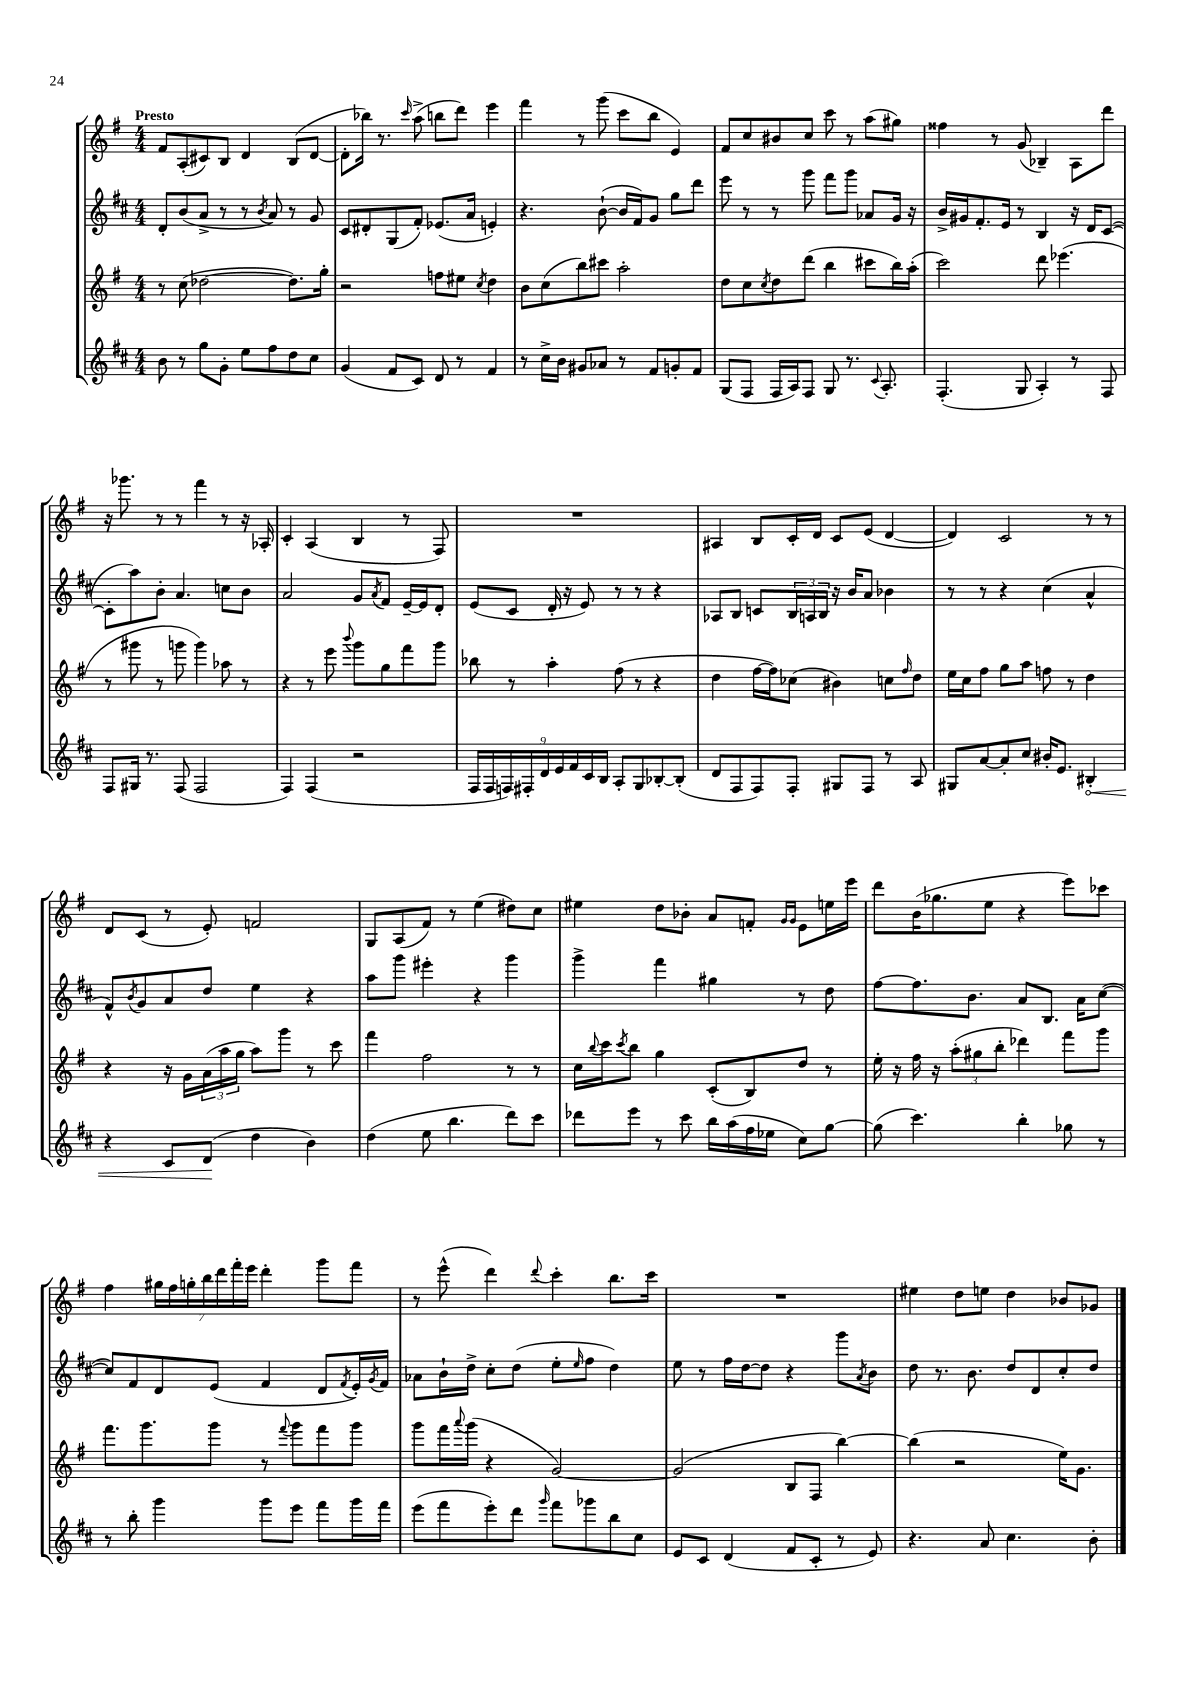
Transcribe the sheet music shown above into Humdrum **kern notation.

**kern	**kern	**kern	**kern
*staff4	*staff3	*staff2	*staff1
*clefG2	*clefG2	*clefG2	*clefG2
*k[f#c#]	*k[f#]	*k[f#c#]	*k[f#]
*M4/4	*M4/4	*M4/4	*M4/4
8b\	8r	8d'/L	8f#/L
8r	(8cc\	(8b/	(8A'/
8gg\L	[2dd-\	8a^/J	8c#/)
8g'\J	.	8r	8B/J
8ee\L	.	8r	4d/
.	.	8qb/	.
8ff#\	.	8a/)	.
8dd\	8.dd-\]L)	8r	(8B/L
8cc#\J	.	8g/	[8d/J
.	16gg'\Jk	.	.
=	=	=	=
(4g/	2r	8c#/L	8d'\]L
.	.	8d#'/	16bb-\Jk)
.	.	.	8.r
8f#/L	.	(8G/	.
.	.	.	16qqccc/
8c#/J)	.	8f#'/J)	(8aa^\
8d/	8ff\L	(8.e-/L	8bb\L
8r	8ee#\J	.	8ddd\J)
.	.	16a/Jk	.
.	8qcc/	.	.
4f#/	4dd\	4e'/)	4eee\
=	=	=	=
8r	8b\L	4.r	4fff#\
16cc#^\LL	(8cc\	.	.
16b\JJ	.	.	.
8g#/L	8bb\)	.	8r
8a-/J	8ccc#\J	([8b`\	(8ggg\
8r	2aa'\	16b/]LL	8ccc\L
.	.	16f#/J)	.
8f#/L	.	8g/J	8bb\J
8g'/	.	8gg\L	4e/)
8f#/J	.	8ddd\J	.
=	=	=	=
(8G/L	8dd\L	8eee\	8f#/L
8F#/J	8cc\	8r	8cc/
.	8qcc/	.	.
16F#/LL	8dd\	8r	8b#/
16A/J)	.	.	.
8F#/J	(8ddd\J	8ggg\	8cc/J
8G/	4bb\	8fff#\L	8ccc\
8.r	.	8ggg\J	8r
.	8ccc#\L	8a-/L	(8aa\L
8qqc#/	.	.	.
8.A'/	.	.	.
.	16bb\L)	16g/Jk	8gg#\J)
.	(16aa'\JJ	16r	.
=	=	=	=
(4.F#'/	2ccc\)	16b^/LL	4ff##\
.	.	16g#/J	.
.	.	8.f#'/	.
.	.	.	8r
.	.	16e/Jk	.
8G/	.	8r	(8g/
4A'/)	8ddd\	4B/	4B-~/)
.	(4.eee-\	.	.
8r	.	16r	8A\L
.	.	16d/LK	.
8F#/	.	([8c#/J	8ddd\J
=	=	=	=
8F#/L	8r	8c#'\]L	16r
.	.	.	8.ggg-\
16G#/Jk	8ggg#\	8aa\)	.
8.r	.	.	.
.	8r	8b'\J	8r
(8F#/	8ggg\	4.a/	8r
2F#/	4ggg\)	.	4fff#\
.	8aa-\	8cc\L	8r
.	8r	8b\J	16r
.	.	.	16A-'/
=	=	=	=
4F#/)	4r	2a/	4c'/
(4F#/	8r	.	(4A/
.	8eee\	.	.
.	8qqbbb/	.	.
2r	8ggg\L	8g/L	4B/
.	.	8qa/	.
.	8gg\	8f#/J	.
.	8fff#\	[16e~/LL	8r
.	.	16e/]J	.
.	8ggg\J	8d'/J	8F#/)
=	=	=	=
18F#/LL	8bb-\	(8e/L	1r
18F#/	.	.	.
18F/)	.	.	.
.	8r	8c#/J	.
18F#'/	.	.	.
18d/	.	.	.
.	4aa'\	16d'/	.
18e/	.	.	.
.	.	16r	.
18f#/	.	.	.
.	.	8e/)	.
18c#/	.	.	.
18B/JJ	.	.	.
8A'/L	(8ff#\	8r	.
8G/	8r	8r	.
[8B-'/	4r	4r	.
(8B-'/]J	.	.	.
=	=	=	=
8d/L	4dd\	8A-/L	4A#/
8F#/	.	8B/J	.
8F#/)	[16ff#\LL	8c/L	8B/L
.	16ff#\]J)	.	.
8F#'/J	(8cc-\J	24B/L	16c'/L
.	.	24A/	.
.	.	.	16d/JJ
.	.	24B/JJ	.
8G#/L	4b#\)	16r	8c/L
.	.	16b/LK	.
8F#/J	.	8a/J	(8e/J
8r	8cc\L	4b-\	[4d/
.	16qqff#/	.	.
8A/	8dd\J	.	.
=	=	=	=
8G#/L	16ee\LL	8r	4d/])
.	16cc\J	.	.
[8a/	8ff#\J	8r	.
8a'/]	8gg\L	4r	2c/
8cc#/J	8aa\J	.	.
16b#'/LK	8ff\	(4cc#\	.
8.e/J	.	.	.
.	8r	.	.
4B#'/	4dd\	4a^^/	8r
.	.	.	8r
=	=	=	=
4r	4r	8f#^^/L)	8d/L
.	.	8qb/	.
.	.	8g/	(8c/J
8c#/L	16r	8a/	8r
.	16g\LL	.	.
(8d/J	(24a\	8dd/J	8e'/)
.	24aa\	.	.
.	24gg\JJ	.	.
4dd\	8aa\L)	4ee\	2f/
.	8ggg\J	.	.
4b\)	8r	4r	.
.	8ccc\	.	.
=	=	=	=
(4dd\	4fff#\	8aa\L	8G/L
.	.	8ggg\J	(8A/
8ee\	2ff#\	4eee#'\	8f#/J)
4.bb\	.	.	8r
.	.	4r	(4ee\
8ddd\L)	8r	4ggg\	8dd#\L)
8ccc#\J	8r	.	8cc\J
=	=	=	=
8ddd-\L	16cc\LL	4ggg^\	4ee#\
.	8qqbb/	.	.
.	16ccc\J	.	.
.	8qccc/	.	.
8eee\J	8bb\J	.	.
8r	4gg\	4fff#\	8dd\L
8ccc#\	.	.	8b-'\J
16bb\LL	(8c'/L	4gg#\	8a/L
(16aa\	.	.	.
16ff#\	8B/)	.	8f'/J
16ee-\JJ	.	.	.
.	.	.	16qqg/LL
.	.	.	16qqg/JJ
8cc#\L)	8dd/J	8r	8e\L
[8gg\J	8r	8dd\	16ee\L
.	.	.	16eee\JJ
=	=	=	=
(8gg\]	16ee'\	[8ff#\L	8ddd\L
.	16r	.	.
4.ccc#\)	16ff#\	8.ff#\]	(16b\K
.	16r	.	8.gg-\
.	(12aa'\L	.	.
.	.	8.b\J	.
.	12gg#\	.	.
.	.	.	8ee\J
.	12bb'\J	.	.
4bb'\	4ddd-\)	8a/L	4r
.	.	8.B/J	.
8gg-\	8fff#\L	.	8eee\L)
.	.	16a\LK	.
8r	8ggg\J	([8cc#\J	8ccc-\J
=	=	=	=
8r	8.fff#\L	8cc#/]L)	4ff#\
8bb'\	.	8f#/	.
.	8.ggg\	.	.
4ggg\	.	8d/	28gg#\LL
.	.	.	28ff#\
.	.	.	28gg'\
.	.	.	28bb\
.	8ggg\J	(8e/J	.
.	.	.	28ddd\
.	.	.	28fff#'\
.	.	.	28eee\JJ
8ggg\L	8r	4f#/	4ddd'\
.	8qqfff#/	.	.
8eee\J	8ggg\L	.	.
8fff#\L	8fff#\	8d/L	8ggg\L
.	.	8qf#/	.
16ggg\L	8ggg\J	16e'/L)	8fff#\J
.	.	8qg/	.
16fff#\JJ	.	16f#/JJ	.
=	=	=	=
(8eee\L	8ggg\L	8a-\L	8r
8fff#\	16fff#\L	16b`\L	(8eee^^\
.	8qqaaa/	.	.
.	(16ggg\JJ	16dd^\JJ	.
8eee'\)	4r	8cc#'\L	4ddd\)
8ddd\J	.	(8dd\J	.
16qqggg/	.	.	8qqddd/
8fff#\L	[2g/)	8ee'\L	4ccc'\
.	.	16qqee/	.
8ggg-\	.	8ff#\J	.
8bb\	.	4dd\)	8.bb\L
8cc#\J	.	.	.
.	.	.	16ccc\Jk
=	=	=	=
8e/L	(2g/]	8ee\	1r
8c#/J	.	8r	.
(4d/	.	16ff#\LL	.
.	.	[16dd\J	.
.	.	8dd\]J	.
8f#/L	8B/L	4r	.
8c#'/J	8F#/J	.	.
8r	[4bb\)	8ggg\L	.
.	.	8qa/	.
8e/)	.	8b\J	.
=	=	=	=
4.r	(4bb\]	8dd\	4ee#\
.	.	8.r	.
.	2r	.	8dd\L
.	.	8.b\	.
8a/	.	.	8ee\J
4.cc#\	.	8dd/L	4dd\
.	.	8d/	.
.	16ee\LK)	8cc#'/	8b-/L
.	8.g\J	.	.
8b'\	.	8dd/J	8g-/J
==	==	==	==
*-	*-	*-	*-
